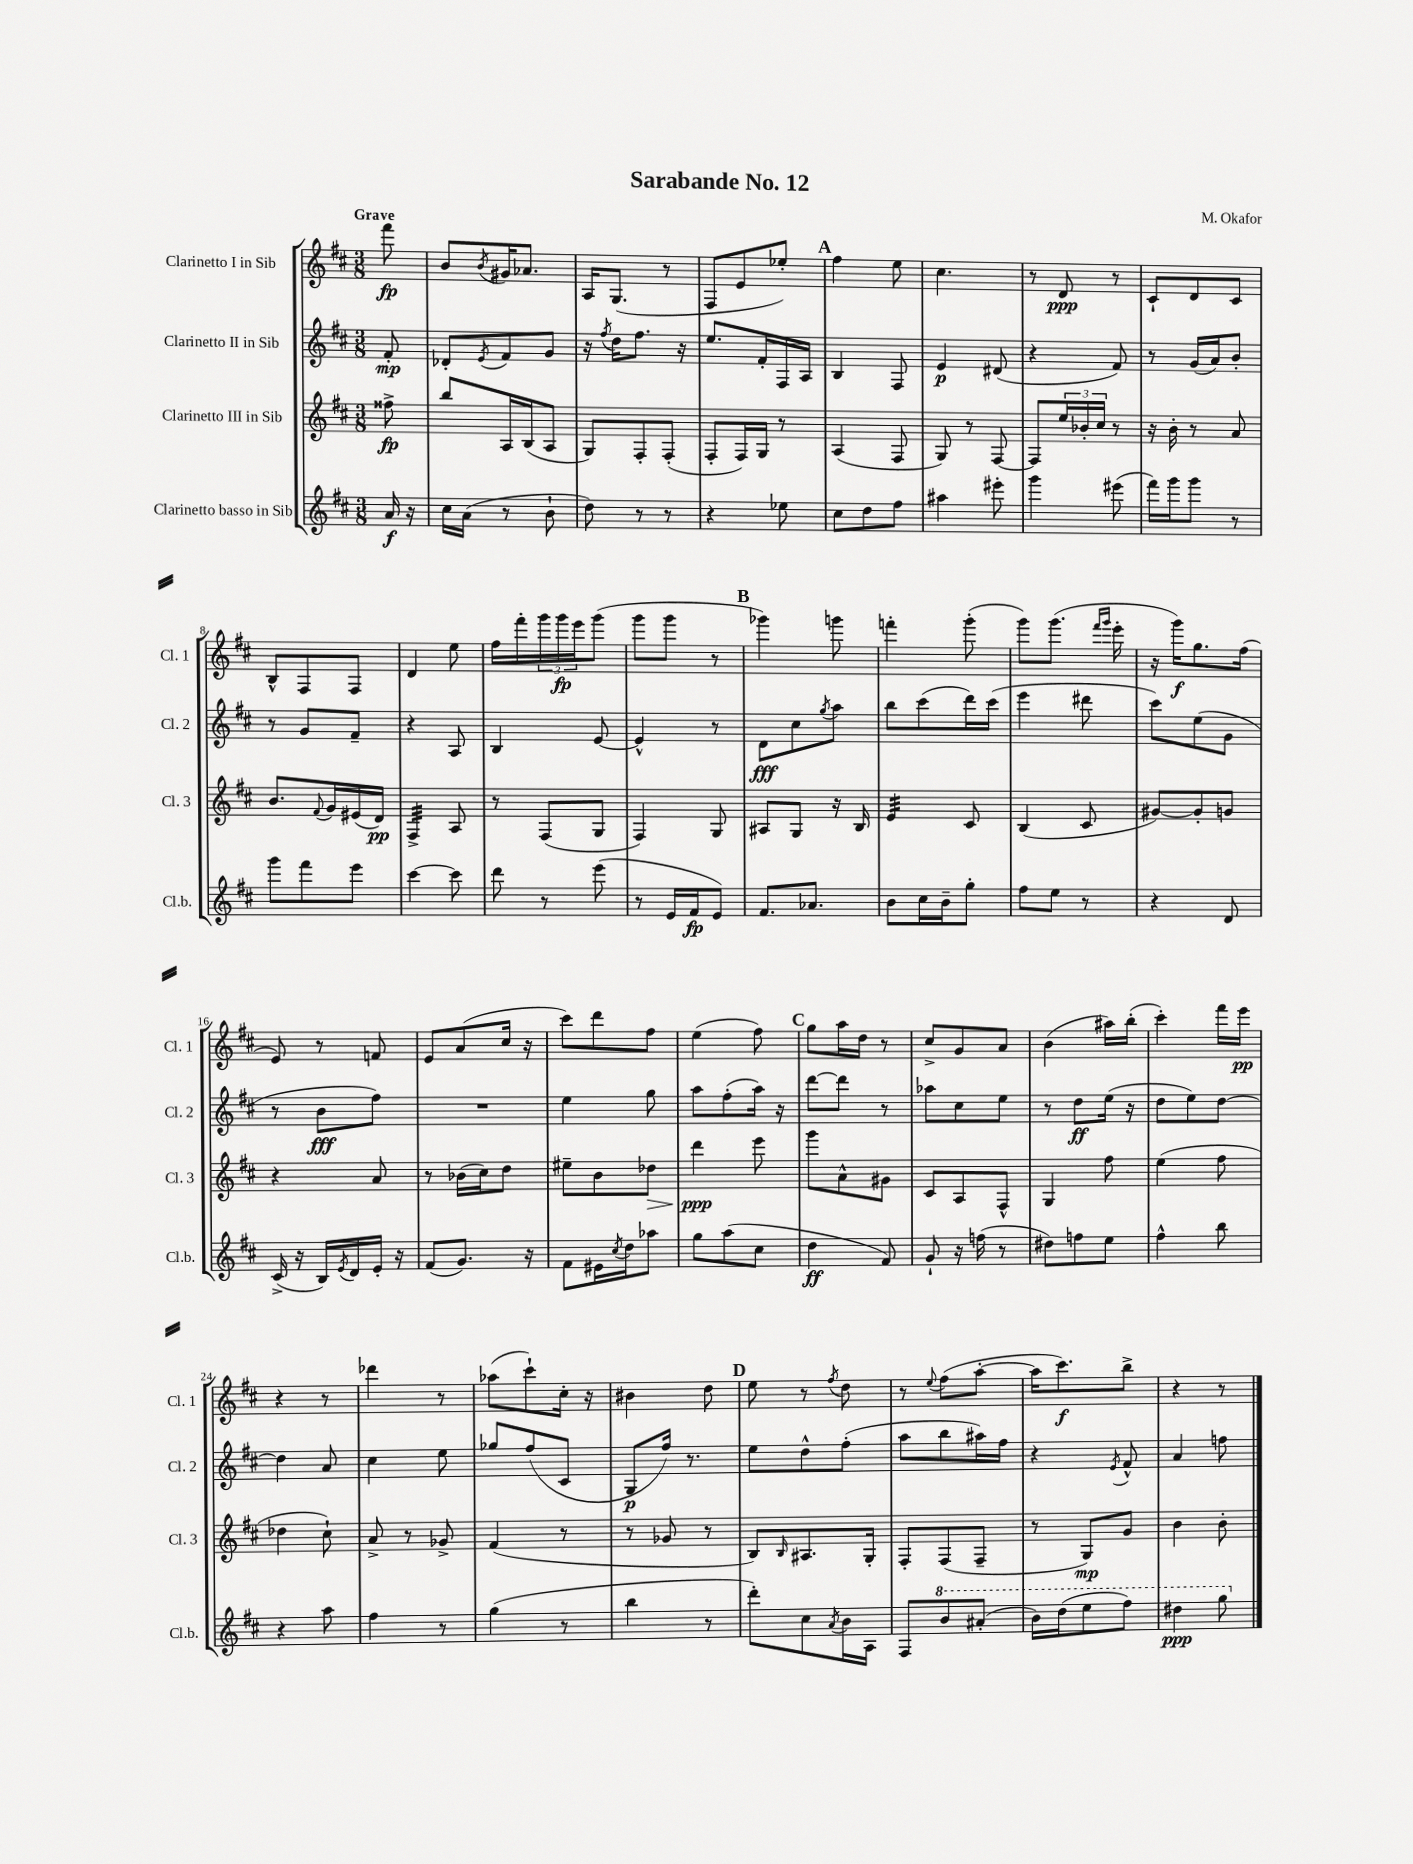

**kern	**kern	**kern	**kern
*staff4	*staff3	*staff2	*staff1
*clefG2	*clefG2	*clefG2	*clefG2
*k[f#c#]	*k[f#c#]	*k[f#c#]	*k[f#c#]
*M3/8	*M3/8	*M3/8	*M3/8
16a	8ff##^	8f#'	8fff#
16r	.	.	.
=	=	=	=
16cc#	8bb	8d-'	8b
(16a	.	.	.
.	.	8qe	8qb
8r	16A	8f#	16g#
.	(16B	.	8.a-
8b`	8A	8g	.
=	=	=	=
8dd)	8G)	16r	16A
.	.	8qff#	.
.	.	16dd	(8.G
8r	8F#'	8.ff#	.
8r	(8F#'	.	8r
.	.	16r	.
=	=	=	=
4r	8F#'	8.ee	8F#
.	16F#)	.	8e
.	16G	16f#'	.
8ee-	8r	16F#	8ee-')
.	.	16A	.
=	=	=	=
8cc#	(4A	4B	4ff#
8dd	.	.	.
8ff#	8F#	8F#	8ee
=	=	=	=
4aa#	8G)	4e	4.cc#
.	8r	.	.
8eee#'	[8F#	(8d#	.
=	=	=	=
4ggg	8F#]	4r	8r
.	24ee	.	8d
.	24b-'	.	.
.	24cc#	.	.
(8eee#	8r	8f#)	8r
=	=	=	=
16fff#)	16r	8r	8c#`
16ggg	16b'	.	.
8ggg	8r	(16g	8d
.	.	16a)	.
8r	8a	8b'	8c#
=	=	=	=
8ggg	8.b	8r	8B^^
8fff#	.	8g	8F#
.	8qqf#	.	.
.	16g	.	.
8eee	(16e#	8f#~	8F#
.	16d)	.	.
=	=	=	=
[4ccc#	4F#^	4r	4d
8ccc#]	8A	8A	8ee
=	=	=	=
8ddd	8r	4B	16ff#
.	.	.	16fff#'
8r	(8F#	.	24ggg
.	.	.	24ggg
.	.	.	24eee
(8eee	8G	[8e	(8ggg
=	=	=	=
8r	4F#)	4e^^]	8ggg
16e	.	.	8ggg
16f#	.	.	.
8e)	8G	8r	8r
=	=	=	=
8.f#	8A#	8d	4ggg-)
.	8G	8cc#	.
8.a-	.	.	.
.	.	8qgg	.
.	16r	8aa	8ggg
.	16B	.	.
=	=	=	=
8b	4e	8bb	4fff'
16cc#	.	(8ccc#	.
16b~	.	.	.
8gg'	8c#	16ddd)	(8ggg'
.	.	(16ccc#	.
=	=	=	=
8ff#	(4B	4eee	8ggg)
8ee	.	.	(8.ggg
8r	8c#	8ddd#	.
.	.	.	16qqfff#
.	.	.	16qqggg
.	.	.	16eee'
=	=	=	=
4r	[8g#)	8ccc#)	16r
.	.	.	16ggg)
.	8g#']	(8ee	8.gg
8d	8g	8g	.
.	.	.	(16ff#
=	=	=	=
(16c#^	4r	8r	8e)
16r	.	.	.
16B)	.	8b	8r
8qe	.	.	.
16d	.	.	.
16e'	8a	8ff#)	8f
16r	.	.	.
=	=	=	=
(8f#	8r	4.r	8e
8.g)	(16b-	.	(8a
.	16cc#)	.	.
.	8dd	.	16cc#
16r	.	.	16r
=	=	=	=
8f#	8ee#~	4ee	8ccc#)
16e#	8b	.	8ddd
8qcc#	.	.	.
16dd	.	.	.
8aa-	8dd-	8gg	8ff#
=	=	=	=
8gg	4ddd	8aa	(4ee
(8aa	.	(8ff#'	.
8cc#	8eee	16aa)	8ff#)
.	.	16r	.
=	=	=	=
4dd	8ggg	[8ddd	8gg
.	8a^^	8ddd]	16aa
.	.	.	16dd
8f#)	8g#	8r	8r
=	=	=	=
8g`	8c#	8aa-	8cc#^
16r	8A	8cc#	8g
(16ff	.	.	.
8r	8F#^^	8ee	8a
=	=	=	=
8dd#)	4G	8r	(4b
8ff	.	8dd	.
8ee	8ff#	(16ee	16aa#)
.	.	16r	(16bb'
=	=	=	=
4ff#^^	(4ee	8dd	4ccc#')
.	.	8ee)	.
8bb	8ff#	[8dd	16fff#
.	.	.	16eee
=	=	=	=
4r	4dd-	4dd]	4r
8aa	8cc#`)	8a	8r
=	=	=	=
4ff#	8a^	4cc#	4ddd-
.	8r	.	.
8r	8g-^	8ee	8r
=	=	=	=
(4gg	(4f#	8gg-	(8aa-
.	.	(8ff#	8ccc#`)
8r	8r	8c#	16cc#'
.	.	.	16r
=	=	=	=
4bb	8r	8G	4b#
.	8g-	16ff#)	.
.	.	8.r	.
8r	8r	.	8dd
=	=	=	=
8ddd')	8B)	8ee	8ee
.	16qqB	.	.
8cc#	8.A#	8dd^^	8r
8qa	.	.	8qff#
16b	.	(8ff#'	8dd
16A	16G'	.	.
=	=	=	=
8F#	8F#'	8aa	8r
.	.	.	8qqee
8bb	(8F#	8bb	(8ff#
(8aa#'	8F#~	16aa#)	[8aa'
.	.	16ff#	.
=	=	=	=
16bb)	8r	4r	16aa]
(16ddd	.	.	8.ccc#)
8eee	8G)	.	.
.	.	8qe	.
8fff#)	8g	8f#^^	8bb^
=	=	=	=
4ddd#	4b	4a	4r
8ggg	8b'	8ff	8r
==	==	==	==
*-	*-	*-	*-
